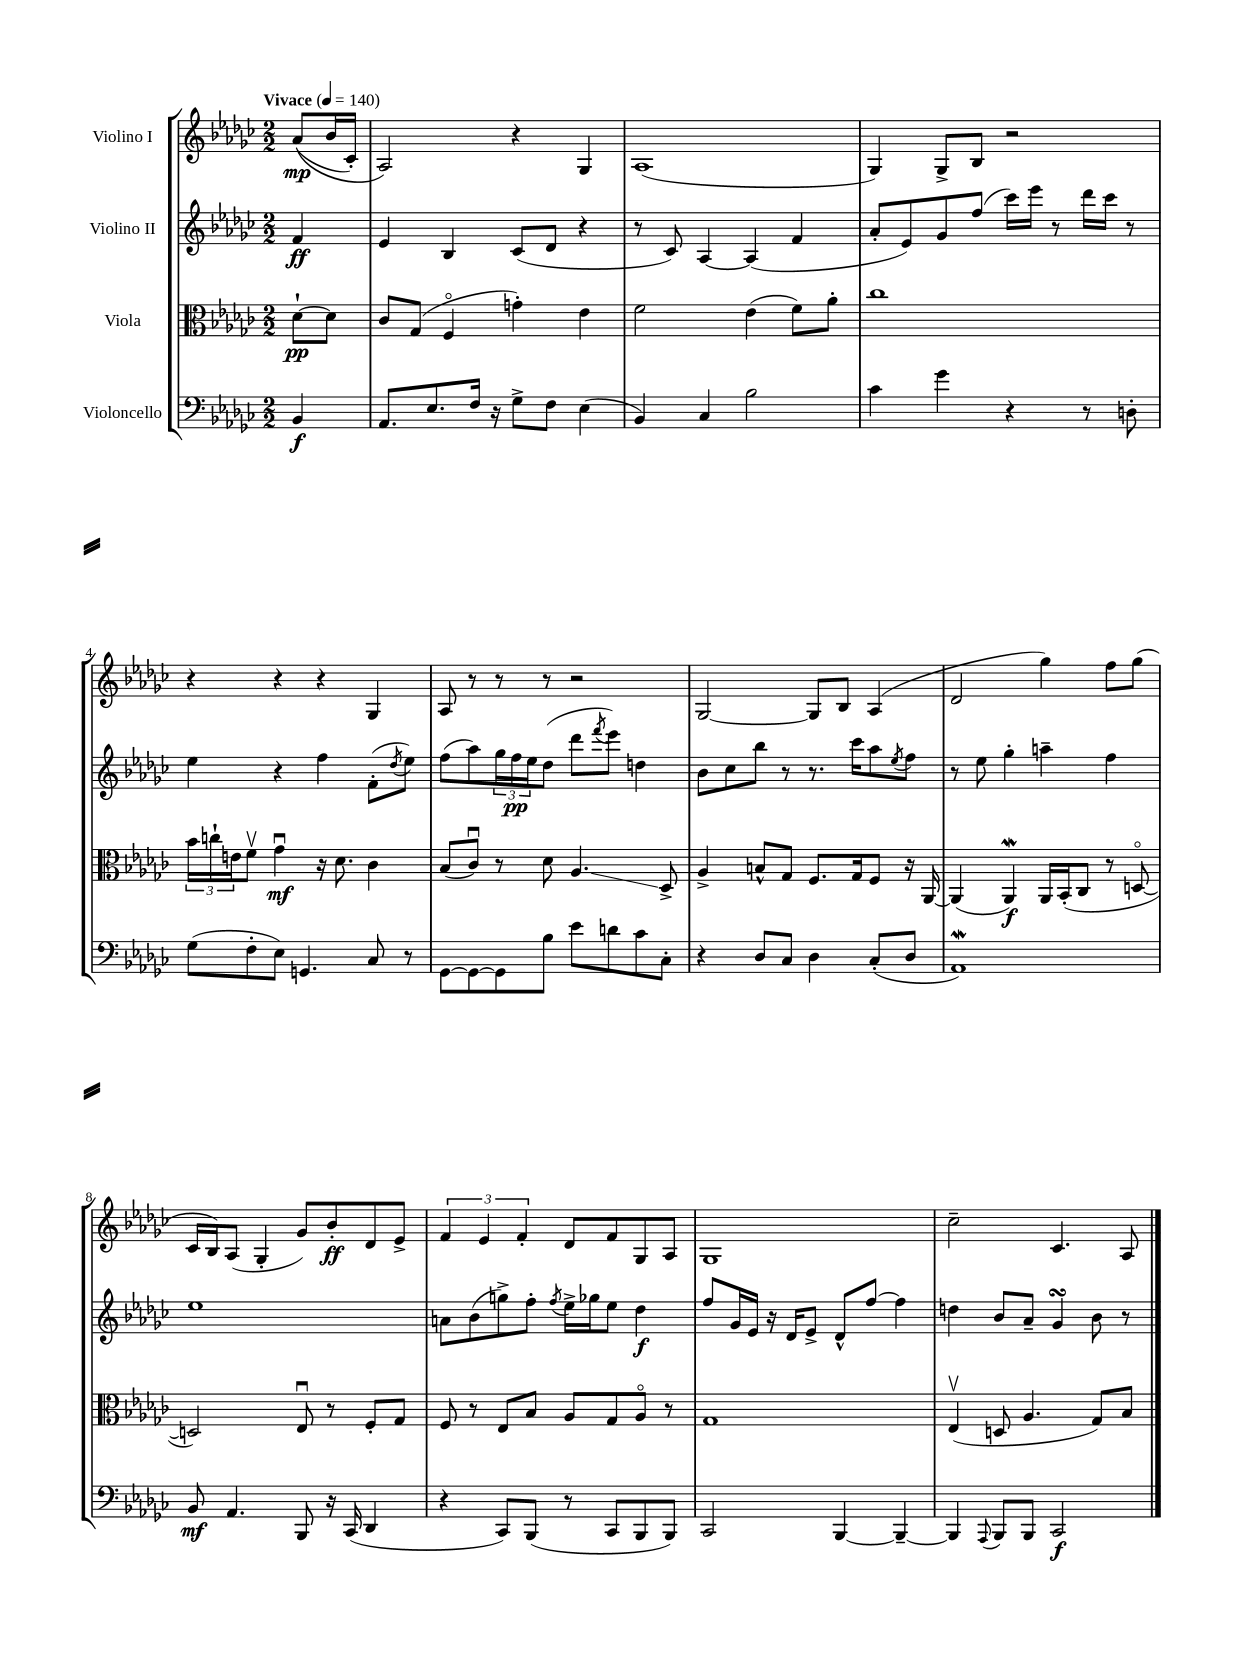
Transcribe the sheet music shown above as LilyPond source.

<<
\new StaffGroup <<
\new Staff = "s0" \with { instrumentName = "Violino I" } {
    \clef treble \key ges \major \numericTimeSignature \time 2/2 \partial 4 \tempo "Vivace" 4 = 140
    aes'8\mp(\( bes'16 ces'16-.) |
    aes2\) r4 ges4 |
    aes1( |
    ges4) ges8-> bes8 r2 |
    r4 r4 r4 ges4 |
    aes8 r8 r8 r8 r2 |
    ges2~ ges8 bes8 aes4( |
    des'2 ges''4) f''8 ges''8( |
    ces'16 bes16) aes8( ges4-. ges'8) bes'8-.\ff des'8 ees'8-> |
    \tuplet 3/2 { f'4 ees'4 f'4-. } des'8 f'8 ges8 aes8 |
    ges1 |
    ces''2-- ces'4. aes8 \bar "|." |
}
\new Staff = "s1" \with { instrumentName = "Violino II" } {
    \clef treble \key ges \major \numericTimeSignature \time 2/2 \partial 4
    f'4\ff |
    ees'4 bes4 ces'8( des'8 r4 |
    r8 ces'8) aes4~ aes4( f'4 |
    aes'8-. ees'8) ges'8 f''8( ces'''16) ees'''16 r8 des'''16 ces'''16 r8 |
    ees''4 r4 f''4 f'8-.( \acciaccatura { des''8 } ees''8) |
    f''8( aes''8) \tuplet 3/2 { ges''16 f''16\pp ees''16 } des''8( des'''8 \acciaccatura { f'''8 } ees'''8) d''4 |
    bes'8 ces''8 bes''8 r8 r8. ces'''16 aes''8 \acciaccatura { ees''8 } f''8 |
    r8 ees''8 ges''4-. a''4-- f''4 |
    ees''1 |
    a'8 bes'8( g''8->) f''8-. \acciaccatura { f''8 } ees''16-> ges''16 ees''8 des''4\f |
    f''8 ges'16 ees'16 r16 des'16 ees'8-> des'8-^ f''8~ f''4 |
    d''4 bes'8 aes'8-- ges'4\turn bes'8 r8 \bar "|." |
}
\new Staff = "s2" \with { instrumentName = "Viola" } {
    \clef alto \key ges \major \numericTimeSignature \time 2/2 \partial 4
    des'8~-!\pp des'8 |
    ces'8 ges8( f4\flageolet g'4-.) ees'4 |
    f'2 ees'4( f'8) aes'8-. |
    ces''1 |
    \tuplet 3/2 { bes'16 c''16-! e'16 } f'8\upbow ges'4\downbow\mf r16 des'8. ces'4 |
    bes8( ces'8\downbow) r8 des'8 aes4.\glissando des8-> |
    aes4-> b8-^ ges8 f8. ges16 f8 r16 aes,16~ |
    aes,4( aes,4\mordent\f) aes,16 bes,16-.( ces8 r8 d8~\flageolet |
    d2) ees8\downbow r8 f8-. ges8 |
    f8 r8 ees8 bes8 aes8 ges8 aes8\flageolet r8 |
    ges1 |
    ees4\upbow( d8 aes4. ges8) bes8 \bar "|." |
}
\new Staff = "s3" \with { instrumentName = "Violoncello" } {
    \clef bass \key ges \major \numericTimeSignature \time 2/2 \partial 4
    bes,4\f |
    aes,8. ees8. f16 r16 ges8-> f8 ees4( |
    bes,4) ces4 bes2 |
    ces'4 ges'4 r4 r8 d8-. |
    ges8( f8-. ees8) g,4. ces8 r8 |
    ges,8~ ges,8~ ges,8 bes8 ees'8 d'8 ces'8 ces8-. |
    r4 des8 ces8 des4 ces8-.( des8 |
    aes,1\mordent) |
    bes,8\mf aes,4. bes,,8 r16 ces,16( des,4 |
    r4 ces,8) bes,,8( r8 ces,8 bes,,8 bes,,8) |
    ces,2 bes,,4~ bes,,4~-- |
    bes,,4 \appoggiatura { aes,,8 } bes,,8 bes,,8 ces,2\f \bar "|." |
}
>>
>>
